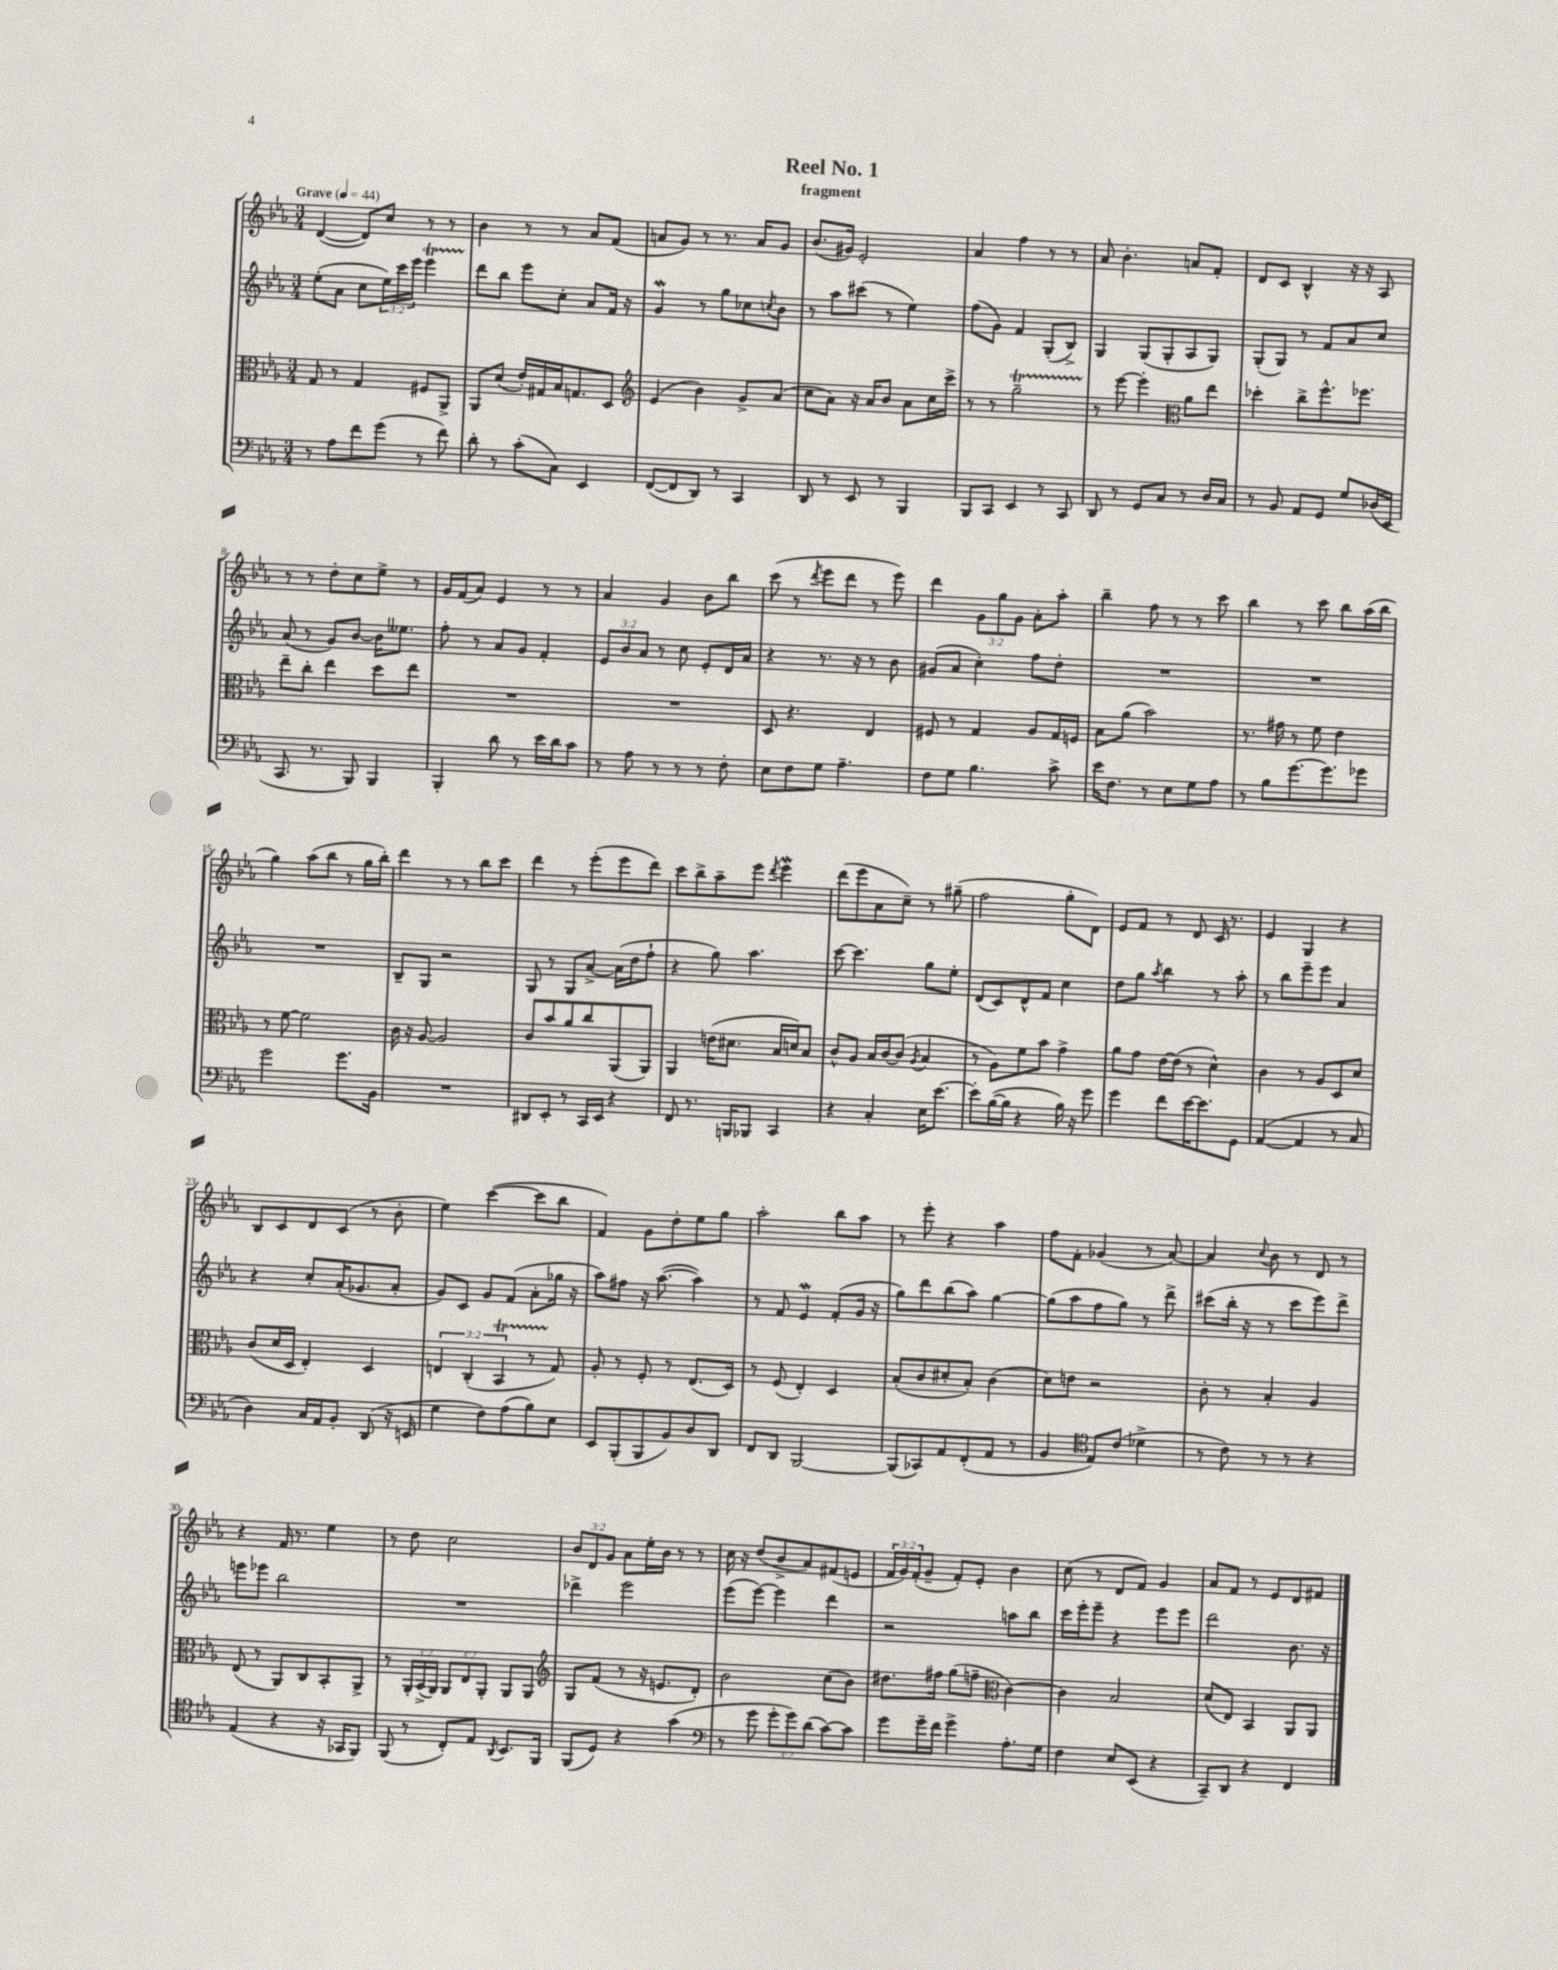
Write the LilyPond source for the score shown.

\header { title = "Reel No. 1" subtitle = "fragment" }
<<
\new StaffGroup <<
\new Staff = "s0" {
    \clef treble \key ees \major \numericTimeSignature \time 3/4 \override Staff.TupletNumber.text = #tuplet-number::calc-fraction-text \tempo "Grave" 4 = 44
    d'4~( d'8) c''8 r8 r8 |
    bes'4 r8 r8 aes'8 f'8( |
    a'8 g'8) r8 r8. a'16 g'8 |
    bes'8.( gis'16) ees'2-. |
    aes'4 f''4 r8 r8 |
    aes'8 bes'4.-. a'8 f'8-. |
    d'8 c'8 bes4-^ r16 r16 aes8 |
    r8 r8 d''8-. c''8 ees''8-> r8 |
    g'16 f'16( aes'8) ees'4 r8 r8 |
    aes'4 g'4 bes'8 bes''8 |
    c'''8( r8 \acciaccatura { d'''8 } ees'''8 d'''8 r8 ees'''8) |
    d'''4 \tuplet 3/2 { g'8 g''8 g'8 } aes'8-. aes''8-. |
    bes''4-- f''8 r8 r8 c'''8 |
    bes''4 r8 c'''8 bes''8 aes''16( bes''16 |
    g''4) aes''8( bes''8 r8 g''16 bes''16-.) |
    d'''4 r8 r8 bes''8 c'''8 |
    d'''4 r8 ees'''8-.( ees'''8 d'''8) |
    c'''8 bes''8-> aes''8-- ees'''8 \acciaccatura { d'''8 } ees'''4\mordent |
    d'''8( ees'''8 aes'8 c''8--) r8 gis''8--( |
    f''2 g''8-. d'8) |
    ees'8 f'8 r8 d'8 c'16 r8. |
    ees'4 g4 r4 |
    bes8 c'8 d'8 c'8( r8 bes'8-. |
    ees''4) c'''4~( c'''8 bes''8 |
    f'4) g'8 d''8-. ees''8 g''8 |
    aes''2-. bes''8 aes''8 |
    r8 ees'''8-. r4 aes''4 |
    f''8 f'8-. ges'4( r8 aes'8~) |
    aes'4 \appoggiatura { c''8 } bes'8 r8 d'8 r8 |
    r4 f'16 r8. ees''4 |
    r8 d''8 c''2 |
    \tuplet 3/2 { bes'8 d'8 g'8 } aes'8 ees''16-. bes'16 r8 r8 |
    c''16 r16 d''8( bes'8-> aes'8) fis'8( e'8 |
    \tuplet 3/2 { f'16 g'16) f'16-.( } g'8-- f'8-.) ees'8-. bes'4 |
    c''8( r8 d'8 f'8) g'4 |
    aes'8 f'8 r8 ees'8 d'8 fis'8 \bar "|." |
}
\new Staff = "s1" {
    \clef treble \key ees \major \numericTimeSignature \time 3/4 \override Staff.TupletNumber.text = #tuplet-number::calc-fraction-text
    ees''8-.( aes'8 c''8 \tuplet 3/2 { ees''16) c'''16 ees'''16 } ees'''4\startTrillSpan |
    d'''8\stopTrillSpan bes''8 ees'''8 c''8-. aes'8 f'16 r16 |
    g'4\mordent r8 g''8 ces''8 \acciaccatura { c''8 } bes'8 |
    r8 aes''8 cis'''8( r8 ees''4) |
    f''8( g'8) f'4 g8-.( bes8->) |
    g4 g8( g8-. aes8 g8) |
    g8-.( g8) r8 f'8 aes'8 c''8 |
    aes'8( r8 g'8) bes'8~ bes'16 eeses''8. |
    f''8-. r8 aes'8 g'8 f'4-. |
    \tuplet 3/2 { ees'8 bes'8 aes'8 } r8 c''8 ees'8-. d'16 aes'16 |
    r4 r8. r16 r8 bes'8 |
    gis'8( aes'8 c''4-.) f''8 d''8-. |
    R2. |
    R2. |
    R2. |
    bes8-- g8 r2 |
    g8 r8 g8 aes'8~-> aes'16( d''16 f''8-! |
    r4 g''8) aes''4. |
    c'''8~ c'''4. g''8 ees''8-. |
    d'8( c'8) d'8-^ f'8 c''4 |
    d''8 g''8 \acciaccatura { aes''8 } bes''4 r8 aes''8-. |
    r8 bes''8 ees'''8-- ees'''8 aes'4 |
    r4 c''8-. aes'16-.( ges'8. aes'8-. |
    g'8) c'8 g'8 f'8( aes'8-. ges''16 r16 |
    aes''8) fis''8 r16 aes''8.~( aes''4) |
    r8 f'8 ees'4\mordent f'8-.( g'16 r16 |
    g''8) d'''8 bes''8( aes''8) g''4~ |
    g''8( aes''8 f''8 g''8) r8 d'''8-> |
    cis'''8( bes''16-. r16 r8 cis'''8 ees'''8) d'''8-> |
    e'''8 ees'''8 bes''2 |
    R2. |
    des'''4-> ees'''2 |
    ees'''8( ees'''8~) ees'''4 d'''4 |
    r2 a''8 bes''8 |
    c'''16 ees'''16-. ees'''8-- r4 ees'''8 ees'''8 |
    d'''2 bes'8. r16 \bar "|." |
}
\new Staff = "s2" {
    \clef alto \key ees \major \numericTimeSignature \time 3/4 \override Staff.TupletNumber.text = #tuplet-number::calc-fraction-text
    g8 r8 g4 fis8 aes,8-> |
    aes,8 d'8( ees'16-.) gis16 bes16 g8. d8 |
    \clef treble ees'4( bes'4) g'8-> aes'8( |
    c''8 aes'8) r16 aes'16 bes'8 aes'8 c''16 c'''16-> |
    r8 r8 g''2--\startTrillSpan |
    r8\stopTrillSpan ees'''8~ ees'''4-. \clef alto aes'8 ees''8 |
    des''4-. c''8-> f''8.-^ fes''8. |
    ees''8-- c''8-. ees''4 d''8 ees''8 |
    R2. |
    R2. |
    d8 r4. ees4 |
    fis8 r8 g4 aes8 g16 f16 |
    bes8 aes'8( bes'2) |
    r8. gis'16 r8 f'8 ees'4 |
    r8 f'8~ f'2 |
    c'16 r16 aes8~ aes2 |
    c'8 bes'8 aes'8 c''8 aes,8( aes,8) |
    aes,4 e'16( dis'8. bes16 d'16) bes8 |
    c'8-^ aes8 bes16 c'16~ c'8( \acciaccatura { aes8 } bes4 |
    r8 aes8) f'8 bes'8 g'4-> |
    aes'8 g'8 ees'16~ ees'16( r8 d'4-^) |
    c'4 r8 aes8 d8 d'8 |
    c'8( d'16 d16 ees4-.) d4 |
    \tuplet 3/2 { e4 c4-.( bes,4\startTrillSpan } r8 g8\stopTrillSpan) |
    aes8-. r8 f8-. r8 ees8.( d16) |
    r8 f8( ees4-.) d4 |
    bes8-.( c'8 dis'8-. bes8-.) c'4( |
    d'8) e'8 r2 |
    c'8-. r8 bes4-. aes4 |
    ees8( r8 aes,8) c8 bes,8-. aes,8-> |
    r8 \tuplet 3/2 { aes,16-. bes,16->( aes,16) } \tuplet 3/2 { aes,8 ees8 aes,8-. } aes,8 aes,8 |
    \clef treble g8 f'8( r8 r16 e'8. d'8-.) |
    bes'2 c''8( bes'8) |
    dis''8. fis''16 g''8( f''8-- \clef alto c'4~) |
    c'4 bes2 |
    d'8( ees8) bes,4 aes,8 aes,8 \bar "|." |
}
\new Staff = "s3" {
    \clef bass \key ees \major \numericTimeSignature \time 3/4 \override Staff.TupletNumber.text = #tuplet-number::calc-fraction-text
    r8 aes8 f'8 g'8( r8 f'8) |
    d'8-. r8 c'8-.( c8) ees,4 |
    f,8~( f,8 d,8) r8 c,4 |
    d,8 r8 ees,8 r8 bes,,4 |
    bes,,8 c,8 ees,4 r8 c,8 |
    d,8 r8 g,8 c8 r8 d16 c16 |
    r8 bes,8 aes,8 g,8 g8 des16( ees,16 |
    c,8. r8. bes,,8) bes,,4 |
    bes,,4-. d'8 r8 ees'16 d'16 c'8 |
    r8 aes8 r8 r8 r8 f8-. |
    ees8 f8 g8 aes4.-- |
    f8 g8 bes4. c'8-> |
    ees'16 f8. r8 ees8 g8 aes8 |
    r8 bes8 g'8.~ g'8. ges'8 |
    g'2 g'8. bes,16 |
    R2. |
    dis,8 ees,8-. r8 c,16 ees,16 r4 |
    f,8 r8. b,,16 bes,,8 c,4 |
    r4 c4-. ees16 ees'8.~ |
    ees'8-. bes16~( bes16 r4 bes16) r16 g'8 |
    g'4 f'8 ees'16~ ees'8. g,8 |
    aes,4~( aes,4 r8 c8 |
    d4) c16 aes,16 bes,8-. d,8( r16 e,16 |
    g4 f8) aes8( bes8) ees8 |
    ees,8 bes,,8-.( bes,,8 bes,8) d8 d,8 |
    f,8 d,8 bes,,2~ |
    bes,,8( ces,8) aes,8 f,8-.( aes,8 r8 |
    bes,4 \clef tenor ees8) c'8( des'4-> |
    r8 c'8) r8 r8 r4 |
    ees4( r4 r16 ges,16 f,8) |
    f,8( r8 c8-.) ees8 \acciaccatura { aes,8 } bes,8. f,16 |
    f,8( d8) r4 g'4( |
    \clef bass r8 g'8 \tuplet 3/2 { g'8-. g'8) d'8( } c'8~) c'8 |
    g'8 g'16-- f'16 g'4-> aes8.-. g16 |
    f4 ees8 ees,8( r4 |
    c,8--) d,8 r4 f,4 \bar "|." |
}
>>
>>
